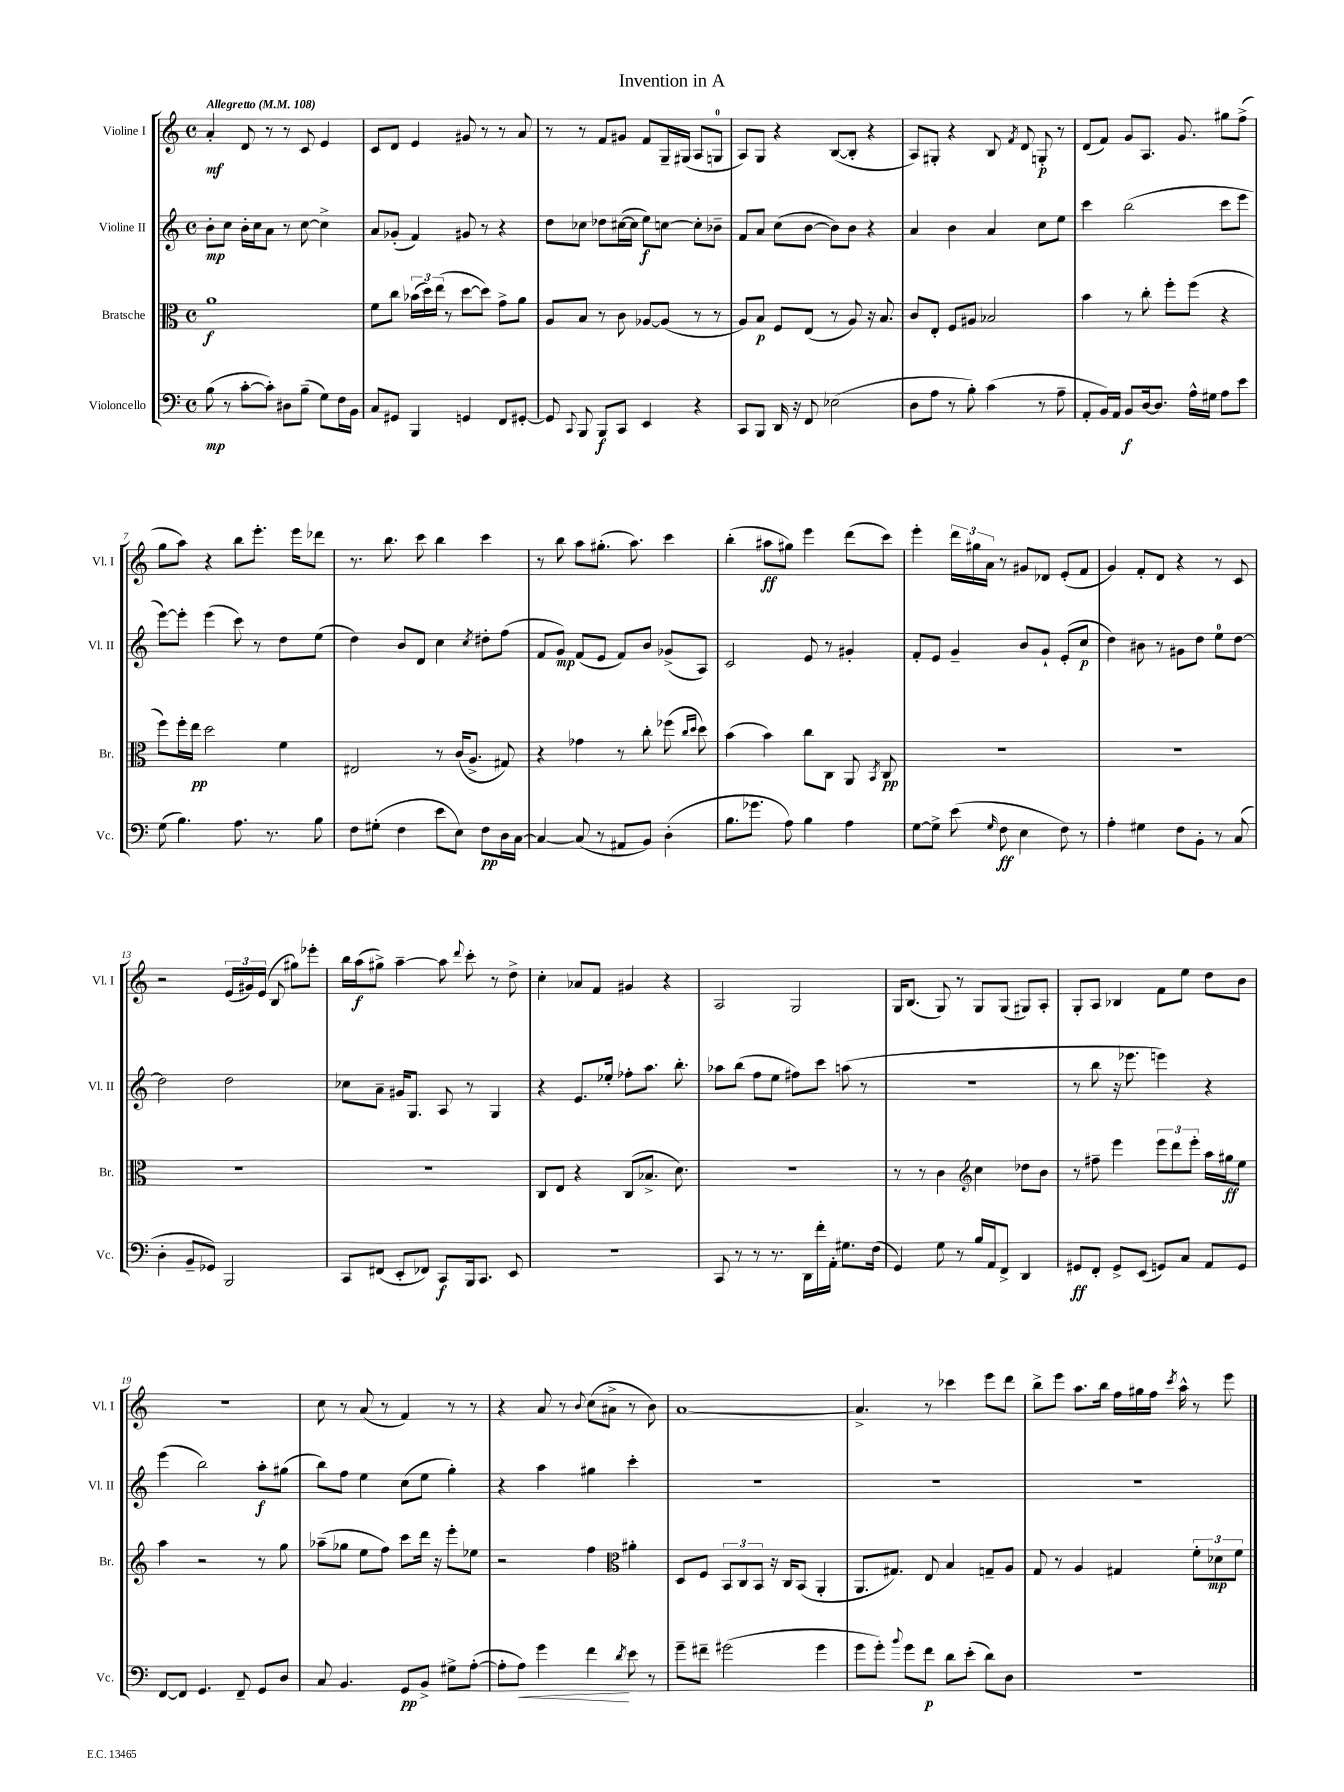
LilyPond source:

\header { title = "Invention in A" }
<<
\new StaffGroup <<
\new Staff = "s0" \with { instrumentName = "Violine I" shortInstrumentName = "Vl. I" } {
    \clef treble \key c \major \defaultTimeSignature \time 4/4 \tempo "Allegretto" 4 = 108
    \autoBeamOff a'4-.\mf d'8 r8 r8 c'8 e'4 |
    c'8[ d'8] e'4 gis'8 r8 r8 a'8 |
    r8 r8 f'8[ gis'8] f'8[ g16-- gis16]( a8[ g8]-0 |
    a8[) g8] r4 b8[~( b8]-. r4 |
    a8[) gis8]-. r4 b8 \acciaccatura { f'8 } d'8 g8-.\p r8 |
    d'8[( f'8]) g'8[ a8.] g'8. gis''8[ f''8]->( |
    g''8[ a''8]) r4 b''8[ e'''8.]-. e'''16[ des'''8] |
    r8. b''8. c'''8 b''4 c'''4 |
    r8 b''8 a''8[ gis''8.]-.( a''8.) c'''4 |
    b''4-.( ais''8[\ff gis''8]) e'''4 d'''8[( c'''8]) |
    e'''4-. \tuplet 3/2 { d'''16[ gis''16 a'16] } r8 gis'8[ des'8] e'8[-.( f'8] |
    g'4) f'8[-. d'8] r4 r8 c'8 |
    r2 \tuplet 3/2 { e'16[( gis'16) e'16]( } b8 gis''8[) ees'''8]-. |
    b''16[ a''16\f( gis''8]->) a''4~-- a''8 \appoggiatura { d'''8 } c'''8-. r8 d''8-> |
    c''4-. aes'8[ f'8] gis'4 r4 |
    a2 g2 |
    g16[ b8.]( g8) r8 g8[ g8]( gis8[) a8]-. |
    g8[-. a8] bes4 f'8[ e''8] d''8[ b'8] |
    R1 |
    c''8 r8 a'8( r8 f'4) r8 r8 |
    r4 a'8 r8 \appoggiatura { b'8 } c''8[( ais'8]-> r8 b'8) |
    a'1~ |
    a'4.-> r8 ces'''4 e'''8[ d'''8] |
    b''8[-> e'''8] a''8.[ b''16] f''16[ gis''16 f''16] \acciaccatura { c'''8 } a''16-^ r8 e'''8 \bar "|." |
}
\new Staff = "s1" \with { instrumentName = "Violine II" shortInstrumentName = "Vl. II" } {
    \clef treble \key c \major \defaultTimeSignature \time 4/4
    \autoBeamOff b'8[-.\mp c''8] b'16[-. c''16 a'8] r8 c''8~ c''4-> |
    a'8[ ges'8]-.( f'4) gis'8 r8 r4 |
    d''8[ ces''8] des''8[ cis''16~( cis''16] e''8[\f) c''8]~ c''8[-. bes'8]-- |
    f'8[ a'8] c''8[( b'8]~ b'8[) b'8] r4 |
    a'4 b'4 a'4 c''8[ e''8] |
    c'''4 b''2( c'''8[ e'''8] |
    e'''8[~) e'''8]-. e'''4( c'''8) r8 d''8[ e''8]( |
    d''4) b'8[ d'8] c''4 \acciaccatura { c''8 } dis''8[-. f''8]( |
    f'8[ g'8]\mp) f'8[( e'8] f'8[) b'8] ges'8[->( a8]) |
    c'2 e'8 r8 gis'4-. |
    f'8[-. e'8] g'4-- b'8[ g'8]-! e'8[-.( c''8]\p |
    d''4) bis'8 r8 gis'8[ d''8] e''8[-0 d''8]~ |
    d''2 d''2 |
    ces''8[ a'8]-- gis'16[ g8.] a8 r8 g4 |
    r4 e'8.[ ees''16]-. fes''8[-. a''8.] b''8.-. |
    aes''8[ b''8]( f''8[ e''8] fis''8[) c'''8] a''8( r8 |
    r1 |
    r8 b''8 r16 ees'''8. e'''4) r4 |
    e'''4( b''2) a''8[-.\f gis''8]( |
    b''8[) f''8] e''4 c''8[( e''8] g''4-.) |
    r4 a''4 gis''4 c'''4-. |
    R1 |
    R1 |
    R1 \bar "|." |
}
\new Staff = "s2" \with { instrumentName = "Bratsche" shortInstrumentName = "Br." } {
    \clef alto \key c \major \defaultTimeSignature \time 4/4
    \autoBeamOff a'1\f |
    f'8[ c''8] \tuplet 3/2 { bes'16[( d''16) e''16]( } r8 d''8[~ d''8]) g'8[-> a'8] |
    a8[ b8] r8 c'8 aes8[~ aes8]( r8 r8 |
    a8[) b8]\p f8[ e8]( r8 a8) r16 b8. |
    c'8[ e8]-. f8[ ais8] bes2 |
    b'4 r8 c''8-. f''8[-. f''8]( r4 |
    f''8[) f''16-. e''16]\pp d''2 f'4 |
    eis2 r8 c'16[( a8.]-> gis8) |
    r4 ges'4 r8 c''8-. fes''8( \grace { c''16[ d''16] } d''8) |
    b'4( b'4) c''8[ c8] a,8 \acciaccatura { b,8 } c8\pp |
    R1 |
    R1 |
    R1 |
    R1 |
    c8[ e8] r4 c8[( bes8.]-> d'8.) |
    R1 |
    r8 r8 c'4 \clef treble c''4 des''8[ b'8] |
    r8 fis''8-- e'''4 \tuplet 3/2 { e'''8[ d'''8 e'''8]-. } a''16[ gis''16\ff e''8] |
    a''4 r2 r8 g''8 |
    aes''8[--( ges''8] e''8[ f''8]) c'''8[ d'''16] r16 e'''8[-. ees''8] |
    r2 f''4 \clef alto ais'4-. |
    d8[ f8] \tuplet 3/2 { b,8[ c8 b,8] } r16 c16[ b,8]( a,4-. |
    a,8.[ gis8.]) e8 b4 g8[-- a8] |
    g8 r8 a4 gis4 \tuplet 3/2 { f'8[-. des'8\mp f'8] } \bar "|." |
}
\new Staff = "s3" \with { instrumentName = "Violoncello" shortInstrumentName = "Vc." } {
    \clef bass \key c \major \defaultTimeSignature \time 4/4
    \autoBeamOff b8\mp( r8 c'8[~-. c'8]-.) dis8[ b8]--( g8[) f16 b,16] |
    c8[ gis,8] b,,4 g,4 f,8[ gis,8]~-. |
    gis,8 \appoggiatura { c,8 } b,,8 b,,8[\f c,8] e,4 r4 |
    c,8[ b,,8] d,16 r16 f,8 ees2( |
    d8[ a8] r8 b8-.) c'4( r8 a8-- |
    a,8[-. b,16) a,16] b,8[\f d16~ d8.] a16[-^ gis16] a8[ e'8] |
    g8( b4.) a8. r8. b8 |
    f8[ gis8]-.( f4 e'8[ e8]) f8[\pp d16 c16]~ |
    c4~ c8( r8 ais,8[ b,8]) d4-.( |
    b8.[ ges'8.] a8) b4 a4 |
    g8[~ g8]-> e'8( \grace { g16 } f8\ff e4 f8) r8 |
    a4-. gis4 f8[ b,8]-. r8 c8( |
    d4-. b,8[-- ges,8]) b,,2 |
    c,8[ fis,8]( e,8[-. fes,8]) c,8[\f b,,16 c,8.] e,8 |
    R1 |
    c,8 r8 r8 r8. d,16[ f'16-. a,16]-. gis8.[ f16]( |
    g,4) g8 r8 b16[ a,16 f,8]-> d,4 |
    gis,8[\ff f,8]-. gis,8[-> e,8]( g,8[) c8] a,8[ g,8] |
    f,8[~ f,8] g,4. f,8-- g,8[ d8] |
    c8 b,4. g,8[\pp b,8]-> gis8[-> a8]~-.( |
    a8[-. a8]\<) g'4 f'4\! \acciaccatura { d'8 } e'8 r8 |
    g'8[-- fis'8]-- gis'2( gis'4 |
    g'8[ g'8]-.) \appoggiatura { b'8 } g'8[ f'8]\p d'8[ e'8]-.( d'8[) d8] |
    R1 \bar "|." |
}
>>
>>
